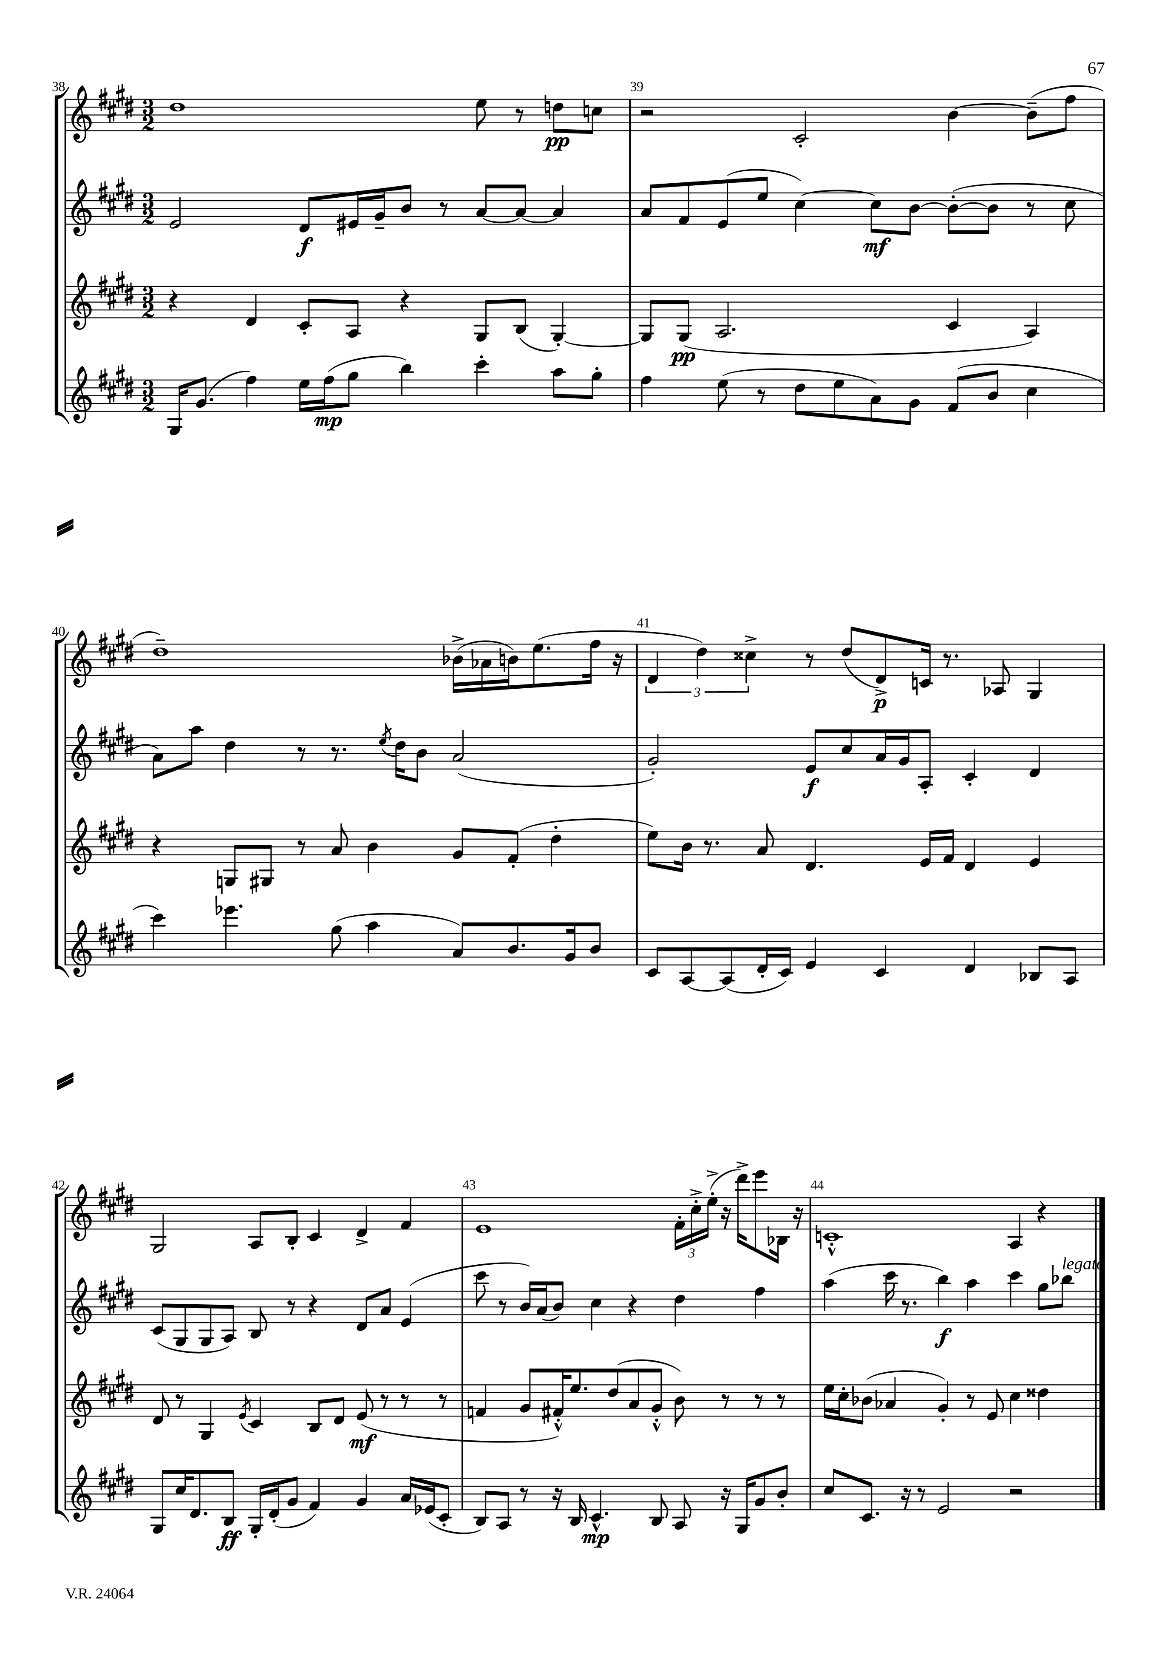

**kern	**dynam	**kern	**dynam	**kern	**dynam	**kern	**dynam
*part4	*part4	*part3	*part3	*part2	*part2	*part1	*part1
*staff4	*staff4	*staff3	*staff3	*staff2	*staff2	*staff1	*staff1
*clefG2	*	*clefG2	*	*clefG2	*	*clefG2	*
*k[f#c#g#d#]	*	*k[f#c#g#d#]	*	*k[f#c#g#d#]	*	*k[f#c#g#d#]	*
*M3/2	*	*M3/2	*	*M3/2	*	*M3/2	*
=38	=38	=38	=38	=38	=38	=38	=38
16G#/KL	.	4r	.	2e/	.	1dd#	.
(8.g#/J	.	.	.	.	.	.	.
4ff#\)	.	4d#/	.	.	.	.	.
16ee\LL	.	8c#'/L	.	8d#/L	f	.	.
(16ff#\J	mp	.	.	.	.	.	.
8gg#\J	.	8A/J	.	16e#X/L	.	.	.
.	.	.	.	16g#~/J	.	.	.
4bb\)	.	4r	.	8b/J	.	.	.
.	.	.	.	8r	.	.	.
4ccc#'\	.	8G#/L	.	[8a/L	.	8ee\	.
.	.	(8B/J	.	8a/J_	.	8r	.
8aa\L	.	[4G#'/)	.	4a/]	.	8ddn\L	pp
8gg#'\J	.	.	.	.	.	8ccn\J	.
=39	=39	=39	=39	=39	=39	=39	=39
4ff#\	.	8G#/L]	.	8a/L	.	2r	.
.	.	(8G#/J	pp	8f#/	.	.	.
(8ee\	.	2.A/	.	(8e/	.	.	.
8r	.	.	.	8ee/J	.	.	.
8dd#\L	.	.	.	[4cc#\)	.	2c#'/	.
8ee\	.	.	.	.	.	.	.
8a\)	.	.	.	8cc#\L]	mf	.	.
8g#\J	.	.	.	[8b\J	.	.	.
(8f#/L	.	4c#/	.	(8b'\L_	.	[4b\	.
8b/J	.	.	.	8b\J]	.	.	.
4cc#\	.	4A/)	.	8r	.	(8b~\L]	.
.	.	.	.	8cc#\	.	8ff#\J	.
!!LO:LB:g=z
=40	=40	=40	=40	=40	=40	=40	=40
4ccc#\)	.	4r	.	8a\L)	.	1dd#~)	.
.	.	.	.	8aa\J	.	.	.
4.eee-X\	.	8Gn/L	.	4dd#\	.	.	.
.	.	8G#X/J	.	.	.	.	.
.	.	8r	.	8r	.	.	.
(8gg#\	.	8a/	.	8.r	.	.	.
4aa\	.	4b\	.	.	.	.	.
.	.	.	.	8qee/	.	.	.
.	.	.	.	16dd#\KL	.	.	.
.	.	.	.	8b\J	.	.	.
8a/L)	.	8g#/L	.	(2a/	.	(16b-X^\LL	.
.	.	.	.	.	.	16a-X\	.
8.b/	.	(8f#'/J	.	.	.	16bn\J)	.
.	.	.	.	.	.	(8.ee\	.
.	.	4dd#'\	.	.	.	.	.
16g#/k	.	.	.	.	.	.	.
8b/J	.	.	.	.	.	16ff#\Jk	.
.	.	.	.	.	.	16r	.
=41	=41	=41	=41	=41	=41	=41	=41
8c#/L	.	8ee\L)	.	2g#'/)	.	6d#/	.
[8A/	.	16b\Jk	.	.	.	.	.
.	.	.	.	.	.	6dd#\)	.
.	.	8.r	.	.	.	.	.
(8A/]	.	.	.	.	.	.	.
.	.	.	.	.	.	6cc##X^\	.
16d#'/L	.	8a/	.	.	.	.	.
16c#/JJ)	.	.	.	.	.	.	.
4e/	.	4.d#/	.	8e/L	f	8r	.
.	.	.	.	8cc#/	.	(8dd#/L	.
4c#/	.	.	.	16a/L	.	8d#^/)	p
.	.	.	.	16g#/J	.	.	.
.	.	16e/LL	.	8A'/J	.	16cn/Jk	.
.	.	16f#/JJ	.	.	.	8.r	.
4d#/	.	4d#/	.	4c#'/	.	.	.
.	.	.	.	.	.	8A-X/	.
8B-X/L	.	4e/	.	4d#/	.	4G#/	.
8A/J	.	.	.	.	.	.	.
!!LO:LB:g=z
=42	=42	=42	=42	=42	=42	=42	=42
8G#/L	.	8d#/	.	(8c#/L	.	2G#/	.
16cc#/K	.	8r	.	8G#/	.	.	.
8.d#/	.	.	.	.	.	.	.
.	.	4G#/	.	8G#/	.	.	.
8B/J	ff	.	.	8A/J)	.	.	.
.	.	8qe/	.	.	.	.	.
16G#'/LL	.	4c#/	.	8B/	.	8A/L	.
(16d#'/J	.	.	.	.	.	.	.
8g#/J	.	.	.	8r	.	8B'/J	.
4f#/)	.	8B/L	.	4r	.	4c#/	.
.	.	8d#/J	.	.	.	.	.
4g#/	.	(8e/	mf	8d#/L	.	4d#^/	.
.	.	8r	.	8a/J	.	.	.
16a/LL	.	8r	.	(4e/	.	4f#/	.
(16e-X/J	.	.	.	.	.	.	.
8c#'/J	.	8r	.	.	.	.	.
=43	=43	=43	=43	=43	=43	=43	=43
8B/L)	.	4fn/	.	8ccc#\	.	1e	.
8A/J	.	.	.	8r	.	.	.
8r	.	8g#/L	.	16b/LL)	.	.	.
.	.	.	.	(16a/J	.	.	.
16r	.	16f#X'^^/K)	.	8b/J)	.	.	.
16B/	.	8.ee/	.	.	.	.	.
4.c#^^/	mp	.	.	4cc#\	.	.	.
.	.	(8dd#/	.	.	.	.	.
.	.	8a/	.	4r	.	.	.
8B/	.	8g#'^^/J	.	.	.	.	.
8A/	.	8b\)	.	4dd#\	.	24f#'\LL	.
.	.	.	.	.	.	24cc#'^\	.
.	.	.	.	.	.	(24ee'^\JJ	.
16r	.	8r	.	.	.	16r	.
16G#/KL	.	.	.	.	.	16ddd#^\KL)	.
8g#/	.	8r	.	4ff#\	.	8eee\	.
8b'/J	.	8r	.	.	.	16B-X\Jk	.
.	.	.	.	.	.	16r	.
=44	=44	=44	=44	=44	=44	=44	=44
8cc#/L	.	16ee\LL	.	(4aa\	.	1cn'^^	.
.	.	16cc#'\J	.	.	.	.	.
8.c#/J	.	(8b-X\J	.	.	.	.	.
.	.	4a-X/	.	16ccc#\	.	.	.
16r	.	.	.	8.r	.	.	.
8r	.	.	.	.	.	.	.
2e/	.	4g#'/)	.	4bb\)	f	.	.
.	.	8r	.	4aa\	.	.	.
.	.	8e/	.	.	.	.	.
2r	.	4cc#\	.	4ccc#\	.	4A/	.
.	.	4dd##X\	.	8gg#\L	.	4r	.
!	!	!	!	!LO:TX:a:i:t=legato	!	!	!
.	.	.	.	8bb-X\J	.	.	.
==	==	==	==	==	==	==	==
*-	*-	*-	*-	*-	*-	*-	*-
